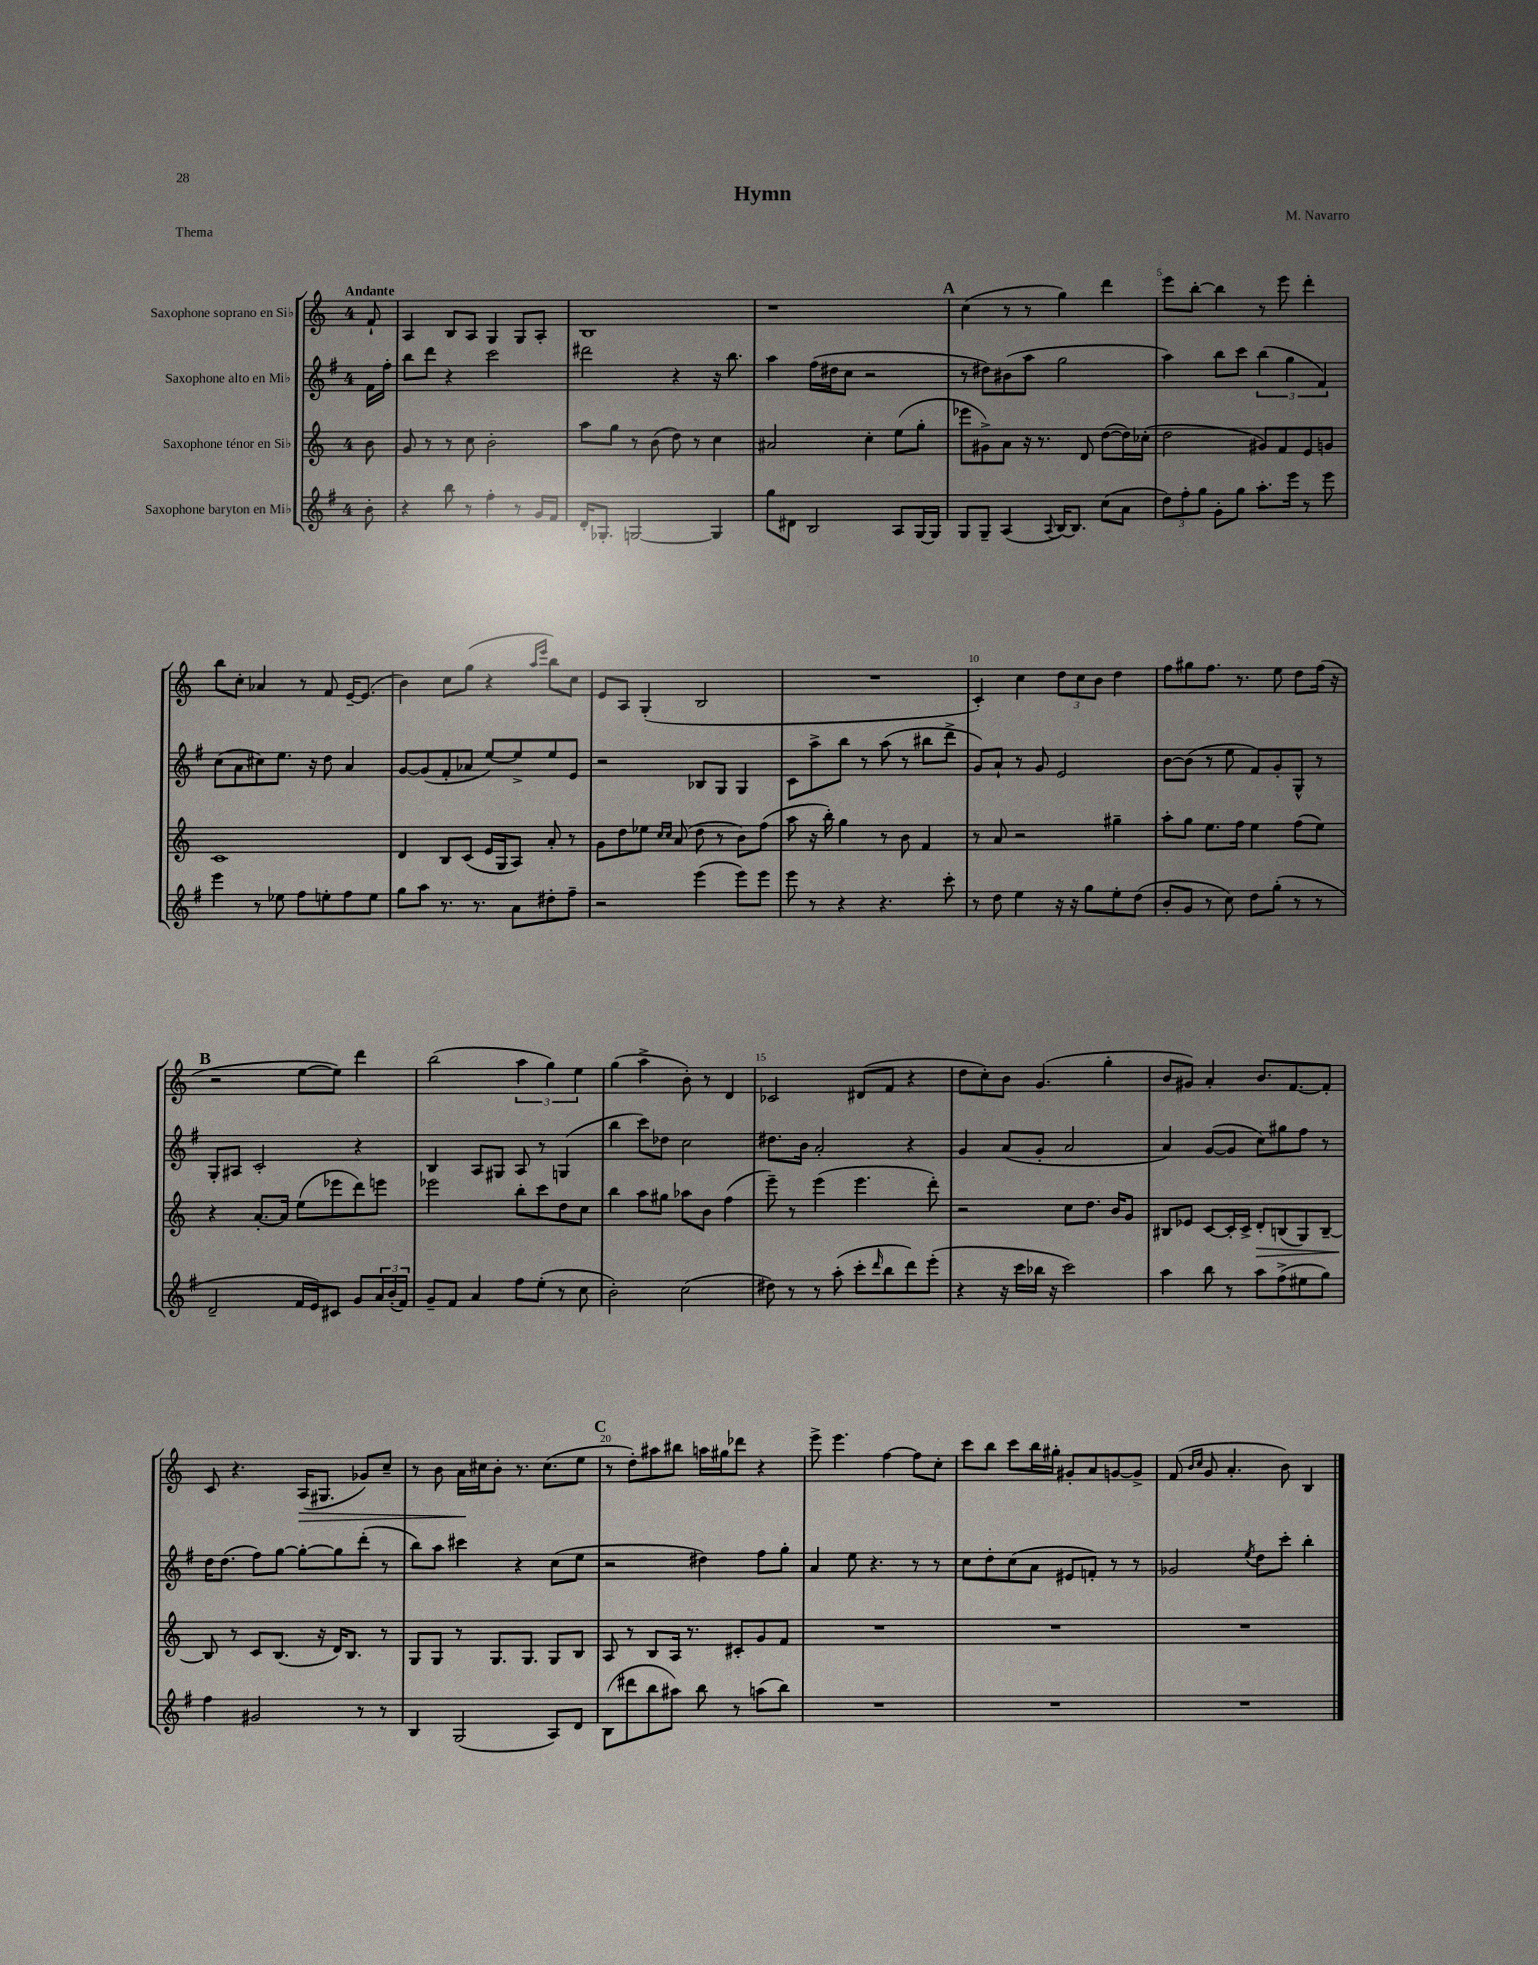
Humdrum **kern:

**kern	**kern	**kern	**kern
*staff4	*staff3	*staff2	*staff1
*clefG2	*clefG2	*clefG2	*clefG2
*k[f#]	*k[]	*k[f#]	*k[]
*M4/4	*M4/4	*M4/4	*M4/4
8b'	8b	16f#	8f`
.	.	16ff#'	.
=	=	=	=
4r	8g	8bb	4A
.	8r	8ddd	.
8bb	8r	4r	8B
8r	8cc	.	8A
4ff#'	2b'	2ccc	4G
8r	.	.	8G
16g	.	.	8A'
16f#	.	.	.
=	=	=	=
16d'	8aa	2ddd#	1B
8.G-'	.	.	.
.	8gg	.	.
[2G	8r	.	.
.	(8b	.	.
.	8dd)	4r	.
.	8r	.	.
4G]	4cc	16r	.
.	.	8.bb	.
=	=	=	=
8gg	2a#	4aa	1r
8d#	.	.	.
2B	.	(16ff#	.
.	.	16dd#	.
.	.	8cc	.
.	4cc'	2r	.
8A	(8ee	.	.
[16G	8gg'	.	.
16G]	.	.	.
=	=	=	=
8G	8eee-	8r	(4cc
8G~	8g#^)	8dd#)	.
(4A	8a	(8b#	8r
.	16r	8aa	8r
.	8.r	.	.
8qqA	.	.	.
[16B)	.	2gg	4gg)
8.B]	.	.	.
.	8d	.	.
(8cc	([8dd	.	4ddd
8a	16dd])	.	.
.	(16cc-'	.	.
=	=	=	=
12dd)	2dd	4aa)	8eee
12ff#'	.	.	.
.	.	.	[8bb'
12gg	.	.	.
8g'	.	8bb	4bb]
8gg	.	8ccc	.
8.aa'	8g#)	(6bb	8r
.	8f	.	8eee
.	.	6gg	.
16eee	.	.	.
8r	8e	.	4ddd'
.	.	6f#)	.
8eee	8g	.	.
=	=	=	=
4eee	1c	(8cc	8bb
.	.	8a	8cc'
8r	.	8cc#)	4a-
8ee-	.	8.ee	.
8ff#	.	.	8r
.	.	16r	.
8ee'	.	8dd	8f
8ff#	.	4a	[16e~
.	.	.	(8.e]
8ee	.	.	.
=	=	=	=
8gg	4d	[8g	4b)
8aa	.	(8g]	.
8.r	8B	8f#'	8cc
.	(8c	8a-	(8gg
8.r	.	.	.
.	16e	[8ee)	4r
.	16G	.	.
8a	8A)	8ee^]	.
.	.	.	16qqaa
.	.	.	16qqeee
8dd#'	8a'	8ee	8bb)
8ff#~	8r	8e	8cc
=	=	=	=
2r	8g	2r	8e
.	8dd	.	8A
.	8ee-	.	(4G'
.	16qqcc	.	.
.	16qqcc	.	.
.	(8a	.	.
(4eee	8dd	8B-	2B
.	8r	8G	.
8eee)	8b)	4G	.
8eee	(8ff	.	.
=	=	=	=
8eee	8aa	8c	1r
8r	16r	8aa^	.
.	16bb')	.	.
4r	4gg	8bb	.
.	.	8r	.
4.r	8r	(8aa	.
.	8b	8r	.
.	4f	8bb#	.
8ccc'	.	8ddd^	.
=	=	=	=
8r	8r	8g)	4c')
8dd	8a	8a`	.
4ee	2r	8r	4cc
.	.	8g	.
16r	.	2e	12dd
16r	.	.	.
.	.	.	12cc
8gg	.	.	.
.	.	.	12b
8ee'	4gg#~	.	4dd
(8dd	.	.	.
=	=	=	=
8b'	8aa'	[8b	8ff
8g	8gg	(8b]	8gg#
8r	8.ee	8r	8.ff
8cc)	.	8ee	.
.	16ff	.	8.r
8dd	4ee	8f#)	.
(8gg'	.	8g'	8ee
8r	(8ff	8G^^	8dd
8r	8ee)	8r	(16ff
.	.	.	16r
=	=	=	=
2d~	4r	8G'	2r
.	.	8A#	.
.	[8.a'	2c'	.
.	16a]	.	.
16f#	(8ee	.	[8ee
16e)	.	.	.
8c#	8eee-	.	8ee])
8g	8ddd)	4r	4ddd
24a	8eee	.	.
(24b'	.	.	.
24f#)	.	.	.
=	=	=	=
8g~	2eee-	4B	(2bb
8f#	.	.	.
4a	.	8A	.
.	.	8G#	.
8ff#	8bb'	8A	6aa
(8ee'	8ccc	8r	.
.	.	.	6gg)
8r	8dd	(4G	.
.	.	.	6ee
8cc	8cc	.	.
=	=	=	=
2b')	4bb	4bb	(4gg
.	8aa	8ccc)	4aa^
.	8gg#	8dd-	.
(2cc	8aa-	2cc	8b')
.	8b	.	8r
.	(4ff	.	4d
=	=	=	=
8dd#)	8eee~)	8.dd#	2c-
8r	8r	.	.
.	.	16b	.
8r	(4eee	2a'	.
(8aa'	.	.	.
8ccc'	4.eee	.	(8d#
16qqddd	.	.	.
8bb	.	.	8f
8ddd)	.	4r	4r
(8eee'	8ddd')	.	.
=	=	=	=
4r	2r	4g	8dd
.	.	.	8cc')
16r	.	(8a	8b
16ccc	.	.	.
16bb-	.	8g'	(4.g
16r	.	.	.
2ccc)	8cc	2a	.
.	8.dd	.	.
.	.	.	4gg'
.	16b	.	.
.	8g	.	.
=	=	=	=
4aa	8B#	4a)	8b
.	8e-	.	8g#)
8bb	[8c	([8g	4a'
8r	16c']	8g]	.
.	16c^	.	.
8aa	8d'	8cc)	8.b
(8ff#^	(8B	8gg#	.
.	.	.	[8.f
8ee#	8G)	8ff#	.
8gg)	[8B~	8r	8f']
=	=	=	=
4ff#	8B]	16dd	8c
.	.	(8.dd	.
.	8r	.	4.r
2g#	8c	8ff#)	.
.	(8.B	[8gg	.
.	.	8gg'_	(16A
.	16r	.	8.G#
.	16d)	8gg]	.
.	8.B	.	.
8r	.	(8ddd'	8g-)
8r	8r	8r	8cc~
=	=	=	=
4B	8G	8bb)	8r
.	8G	8aa	8b
(2G	8r	4ccc#	16a
.	.	.	16cc#
.	8.G	.	8b'
.	.	4r	8.r
.	8.G	.	.
.	.	.	(8.cc#
8A)	8G	(8cc	.
8d	8B	8ee	8ee
=	=	=	=
(8B	8A	2r	8r
8ddd#	8r	.	8dd')
8bb	8B	.	8aa#
8aa#)	16A	.	8bb#
.	8.r	.	.
8bb	.	4dd#)	16aa
.	.	.	16gg#
8r	8c#'	.	8ddd-
(8aa	8g	8ff#	4r
8bb)	8f	8gg'	.
=	=	=	=
1r	1r	4a	8eee^
.	.	.	4.eee
.	.	8ee	.
.	.	4.r	.
.	.	.	[4ff
.	.	8r	8ff]
.	.	8r	8cc'
=	=	=	=
1r	1r	8cc	8ccc
.	.	8dd'	8bb
.	.	(8cc	8ccc
.	.	8a	16bb
.	.	.	16gg#'
.	.	8e#	8g#'
.	.	8f')	8a
.	.	8r	[8g
.	.	8r	8g^]
=	=	=	=
1r	1r	2g-	(8f
.	.	.	16qqb
.	.	.	16qqcc
.	.	.	8g
.	.	.	4.a'
.	.	8qee	.
.	.	8dd	.
.	.	8ccc'	8b)
.	.	4bb'	4B
==	==	==	==
*-	*-	*-	*-
